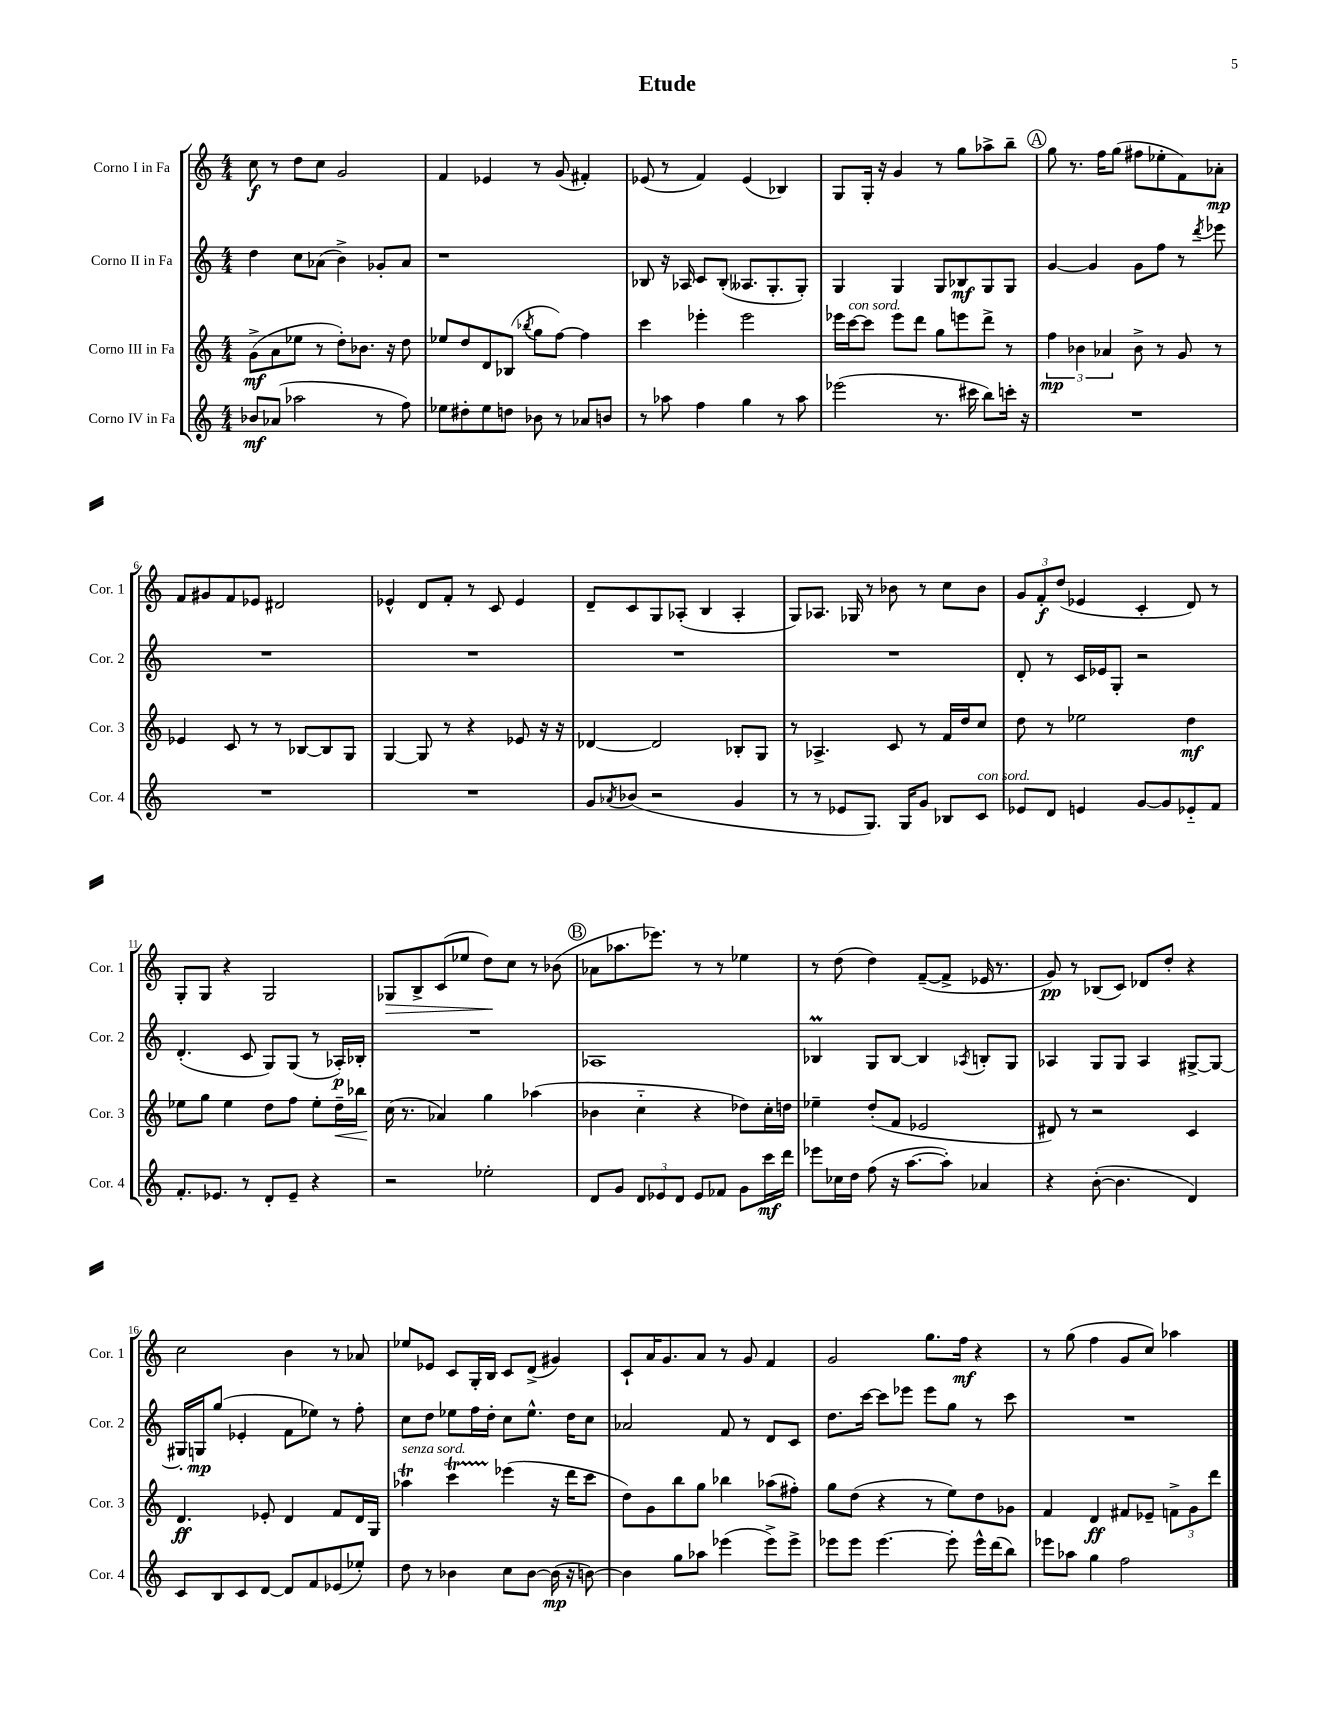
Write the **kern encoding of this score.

**kern	**kern	**kern	**kern
*staff4	*staff3	*staff2	*staff1
*clefG2	*clefG2	*clefG2	*clefG2
*k[]	*k[]	*k[]	*k[]
*M4/4	*M4/4	*M4/4	*M4/4
8b-/L	(8g^\L	4dd\	8cc\
(8a-/J	8a\	.	8r
2aa-\	8ee-\J	8cc\L	8dd\L
.	8r	(8a-\J	8cc\J
.	8dd'\L)	4b^\)	2g/
.	8.b-\J	.	.
8r	.	8g-'/L	.
.	16r	.	.
8ff\)	8dd\	8a-/J	.
=	=	=	=
8ee-\L	8ee-/L	1r	4f/
8dd#'\	8dd/	.	.
8ee-\	8d/	.	4e-/
8dd\J	(8B-/J	.	.
.	8qbb-/	.	.
8b-\	8gg\L	.	8r
8r	[8ff\J)	.	(8g/
8a-/L	4ff\]	.	4f#'/)
8b/J	.	.	.
=	=	=	=
8r	4ccc\	8B-/	(8e-/
8aa-\	.	16r	8r
.	.	16A-/	.
4ff\	4eee-'\	8c/L	4f/)
.	.	(8B-'/J	.
4gg\	2eee-\	8.A--/L	(4e-/
.	.	8.G'/	.
8r	.	.	4B-/)
8aa-\	.	8G'/J)	.
=	=	=	=
(2eee-\	16eee-\LL	4G/	8G/L
.	[16ccc\J	.	.
.	8ccc\]J	.	16G'/Jk
.	.	.	16r
.	8eee-\L	4G/	4g/
.	8ddd\J	.	.
8.r	8gg\L	8G/L	8r
.	8eee\	8B-/	8gg\L
16ccc#\	.	.	.
8bb\L)	8ddd^\J	8G/	8aa-^\
16ccc'\Jk	8r	8G/J	8bb~\J
16r	.	.	.
=	=	=	=
1r	6ff\	[4g/	8gg\
.	.	.	8.r
.	6b-\	.	.
.	.	4g/]	.
.	.	.	16ff\LK
.	6a-/	.	.
.	.	.	(8gg\J
.	8b-^\	8g\L	8ff#\L
.	8r	8ff\J	8ee-'\
.	8g/	8r	8f\)
.	.	8qddd/	.
.	8r	8eee-\	8a-'\J
=	=	=	=
1r	4e-/	1r	8f/L
.	.	.	8g#/
.	8c/	.	8f/
.	8r	.	8e-/J
.	8r	.	2d#/
.	[8B-/L	.	.
.	8B-/]	.	.
.	8G/J	.	.
=	=	=	=
1r	[4G/	1r	4e-^^/
.	8G/]	.	8d/L
.	8r	.	8f'/J
.	4r	.	8r
.	.	.	8c/
.	8e-/	.	4e-/
.	16r	.	.
.	16r	.	.
=	=	=	=
8g/L	[4d-/	1r	8d~/L
8qa-/	.	.	.
(8b-/J	.	.	8c/
2r	2d-/]	.	8G/
.	.	.	(8A-'/J
.	.	.	4B/
4g/	8B-'/L	.	4A-'/
.	8G/J	.	.
=	=	=	=
8r	8r	1r	8G/L)
8r	4.A-^/	.	8.A-/J
8e-/L	.	.	.
.	.	.	16G-/
8.G/J)	.	.	8r
.	8c/	.	8b-\
16G/LK	.	.	.
8g/J	8r	.	8r
8B-/L	16f/LL	.	8cc\L
.	16dd/J	.	.
8c/J	8cc/J	.	8b-\J
=	=	=	=
8e-/L	8dd\	8d'/	12g/L
.	.	.	12f'/
8d/J	8r	8r	.
.	.	.	(12dd/J
4e/	2ee-\	16c/LL	4e-/
.	.	16e-/J	.
.	.	8G'/J	.
[8g/L	.	2r	4c'/
8g/]	.	.	.
8e-'~/	4dd\	.	8d/)
8f/J	.	.	8r
=	=	=	=
8.f'/L	8ee-\L	(4.d'/	8G'/L
.	8gg\J	.	8G/J
8.e-/J	.	.	.
.	4ee-\	.	4r
8r	.	8c/	.
8d'/L	8dd\L	8G/L)	2G/
8e-~/J	8ff\J	(8G/J	.
4r	8ee-'\L	8r	.
.	16dd~\L	16A-'/LL)	.
.	16bb-\JJ	16B-'/JJ	.
=	=	=	=
2r	(16cc\	1r	8G-/L
.	8.r	.	.
.	.	.	8B^/
.	4a-/)	.	(8c/
.	.	.	8ee-/J
2ee-'\	4gg\	.	8dd\L)
.	.	.	8cc\J
.	(4aa-\	.	8r
.	.	.	(8b-\
=	=	=	=
8d/L	4b-\	1A-	8a-\L
8g/J	.	.	8.aa-\
12d/L	4cc'~\	.	.
.	.	.	8.eee-\J)
12e-/	.	.	.
12d/J	.	.	.
8e-/L	4r	.	8r
8f-/J	.	.	8r
8g\L	8dd-\L)	.	4ee-\
16ccc\L	16cc'\L	.	.
16ddd\JJ	16dd\JJ	.	.
=	=	=	=
8eee-\L	4ee-~\	4B-/	8r
16cc-\L	.	.	(8dd\
16dd\JJ	.	.	.
(8ff\	(8dd'/L	8G/L	4dd\)
16r	8f/J	[8B-/J	.
[8.aa\L	.	.	.
.	2e-/	4B-/]	([8f~/L
8aa'\]J)	.	.	8f^/]J
.	.	8qA-/	.
4a-/	.	8B'/L	16e-/
.	.	.	8.r
.	.	8G/J	.
=	=	=	=
4r	8d#/)	4A-/	8g/)
.	8r	.	8r
([8b'\	2r	8G/L	(8B-/L
4.b\]	.	8G/J	8c/J)
.	.	4A-/	8d-/L
.	.	.	8dd'/J
4d/)	4c/	[8G#^/L	4r
.	.	8G#/_J	.
=	=	=	=
8c/L	4.d/	16G#'/]LL	2cc\
.	.	16G/J	.
8B/	.	(8gg/J	.
8c/	.	4e-'/	.
[8d/J	8e-'/	.	.
8d/]L	4d/	8f\L	4b\
8f/	.	8ee-\J)	.
(8e-/	8f/L	8r	8r
8ee-'/J)	16d/L	8ff'\	8a-/
.	16G/JJ	.	.
=	=	=	=
8dd\	4aa-\	8cc\L	8ee-/L
8r	.	8dd\J	8e-/J
4b-\	4ccc\	8ee-\L	8c/L
.	.	16ff\L	16G'/L
.	.	16dd'\JJ	16B/JJ
8cc\L	(4eee-\	8cc\L	8c/L
[8b-\J	.	8.ee-^^\J	(8d^/J
(16b-\]	16r	.	4g#/)
16r	16ddd\LK	16dd\LK	.
[8b\)	8ccc\J	8cc\J	.
=	=	=	=
4b\]	8dd\L)	2a-/	8c`/L
.	8g\	.	16a/K
.	.	.	8.g/
8gg\L	8bb\	.	.
8aa-\J	8gg\J	.	8a/J
(4eee-\	4bb-\	8f/	8r
.	.	8r	8g/
8eee-^\L)	(8aa-\L	8d/L	4f/
8eee-^\J	8ff#'\J)	8c/J	.
=	=	=	=
8eee-\L	8gg\L	8.dd\L	2g/
8eee-\J	(8dd\J	.	.
.	.	[16ccc\Jk	.
[4.eee-\	4r	8ccc\]L	.
.	.	8eee-\J	.
.	8r	8eee-\L	8.gg\L
8eee-'\]	8ee\L)	8gg\J	.
.	.	.	16ff\Jk
16eee-^^\LL	8dd\	8r	4r
(16ddd\J	.	.	.
8bb\J)	8g-\J	8ccc\	.
=	=	=	=
8eee-\L	4f/	1r	8r
8aa-\J	.	.	(8gg\
4gg\	4d/	.	4ff\
2ff\	8f#/L	.	8g/L
.	8e-~/J	.	8cc/J)
.	12f^\L	.	4aa-\
.	12g\	.	.
.	12ddd\J	.	.
==	==	==	==
*-	*-	*-	*-
